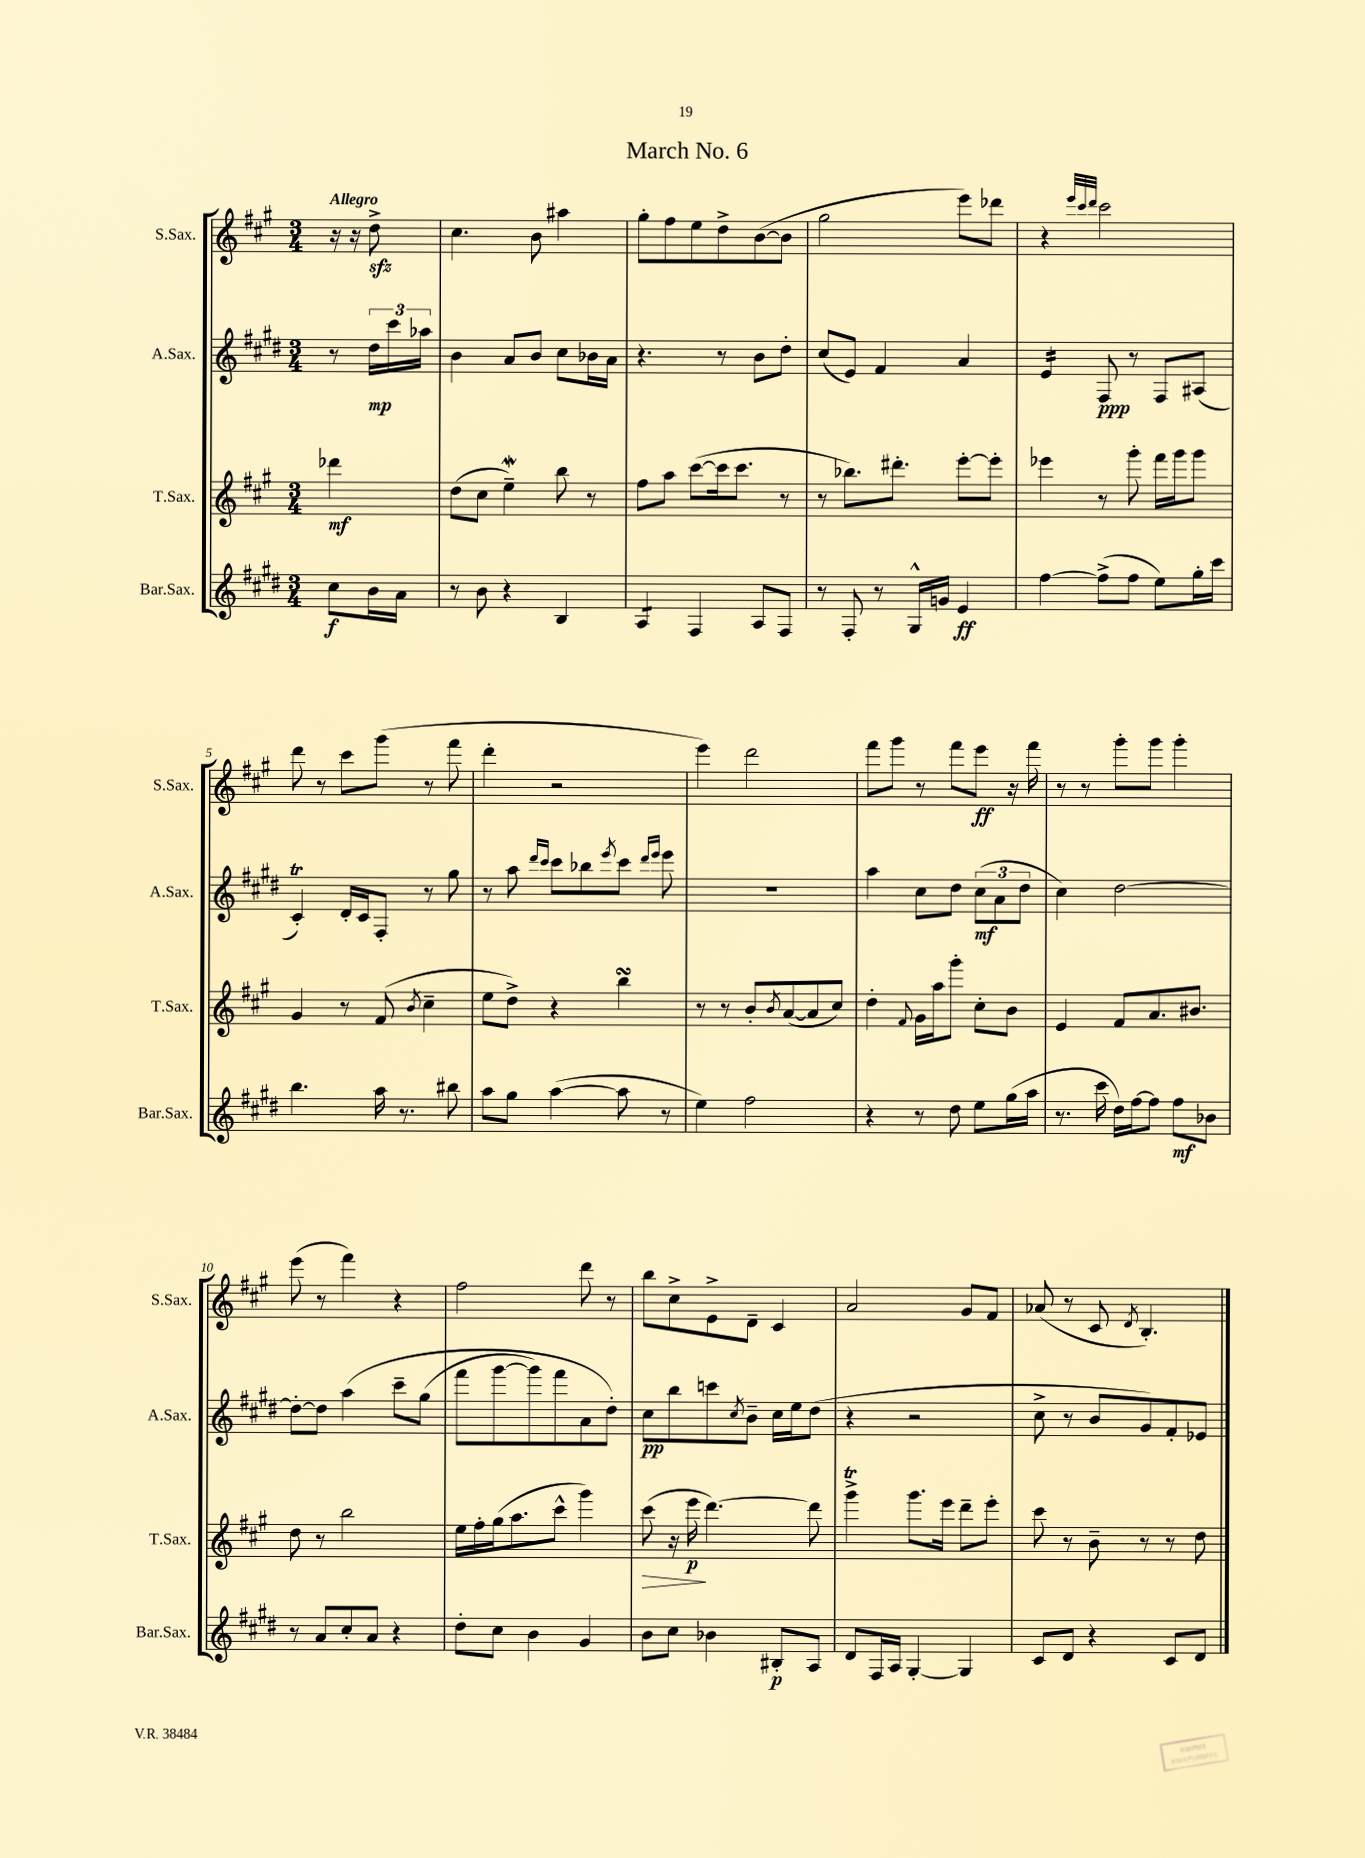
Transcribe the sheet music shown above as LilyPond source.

\header { title = "March No. 6" }
<<
\new StaffGroup <<
\new Staff = "s0" \with { instrumentName = "S.Sax." shortInstrumentName = "S.Sax." } {
    \clef treble \key a \major \numericTimeSignature \time 3/4 \partial 4 \tempo "Allegro"
    r16 r16 d''8->\sfz |
    cis''4. b'8 ais''4 |
    gis''8-. fis''8 e''8 d''8-> b'8~( b'8 |
    gis''2 e'''8) des'''8 |
    r4 \grace { e'''32 cis'''32 d'''32 } cis'''2 |
    d'''8 r8 cis'''8 gis'''8( r8 fis'''8 |
    d'''4-. r2 |
    e'''4) d'''2 |
    fis'''8 gis'''8 r8 fis'''8 e'''8\ff r16 fis'''16 |
    r8 r8 gis'''8-. gis'''8 gis'''4-. |
    e'''8( r8 fis'''4) r4 |
    fis''2 d'''8 r8 |
    b''8 cis''8-> e'8-> d'8-- cis'4 |
    a'2 gis'8 fis'8 |
    aes'8( r8 cis'8 \acciaccatura { d'8 } b4.-.) \bar "|." |
}
\new Staff = "s1" \with { instrumentName = "A.Sax." shortInstrumentName = "A.Sax." } {
    \clef treble \key e \major \numericTimeSignature \time 3/4 \partial 4
    r8 \tuplet 3/2 { dis''16\mp cis'''16 aes''16 } |
    b'4 a'8 b'8 cis''8 bes'16 a'16 |
    r4. r8 b'8 dis''8-. |
    cis''8( e'8) fis'4 a'4 |
    e'4:16 fis8\ppp r8 fis8 ais8( |
    cis'4-.\trill) dis'16-. cis'16 fis8-. r8 gis''8 |
    r8 a''8 \grace { dis'''16 cis'''16 } cis'''8 bes''8 \acciaccatura { e'''8 } cis'''8 \grace { dis'''16 e'''16 } e'''8 |
    R2. |
    a''4 cis''8 dis''8 \tuplet 3/2 { cis''8\mf( a'8 dis''8 } |
    cis''4) dis''2~ |
    dis''8~-. dis''8 a''4\( cis'''8-- gis''8( |
    fis'''8 gis'''8~ gis'''8) fis'''8 a'8 dis''8-.\) |
    cis''8\pp b''8 c'''8 \acciaccatura { cis''8 } b'8-- cis''16 e''16 dis''8( |
    r4 r2 |
    cis''8-> r8 b'8 gis'8) fis'8-. ees'8 \bar "|." |
}
\new Staff = "s2" \with { instrumentName = "T.Sax." shortInstrumentName = "T.Sax." } {
    \clef treble \key a \major \numericTimeSignature \time 3/4 \partial 4
    des'''4\mf |
    d''8( cis''8 e''4--\mordent) b''8 r8 |
    fis''8 a''8 cis'''8~( cis'''16 cis'''8. r8 |
    r8 bes''8.) dis'''8.-. e'''8~-. e'''8-. |
    ees'''4 r8 gis'''8-. fis'''16 gis'''16 gis'''8 |
    gis'4 r8 fis'8( \acciaccatura { b'8 } cis''4-- |
    e''8 d''8->) r4 b''4\turn |
    r8 r8 b'8-. \acciaccatura { b'8 } a'8~( a'8 cis''8) |
    d''4-. \appoggiatura { fis'8 } gis'16 a''16 gis'''8-. cis''8-. b'8 |
    e'4 fis'8 a'8. bis'8. |
    d''8 r8 b''2 |
    e''16 fis''16-. gis''16( a''8. cis'''8-^ gis'''4) |
    cis'''8\>( r16 e'''16\p\! d'''4.~) d'''8 |
    gis'''4->\trill gis'''8. e'''16 d'''8-- e'''8-. |
    cis'''8 r8 b'8-- r8 r8 d''8 \bar "|." |
}
\new Staff = "s3" \with { instrumentName = "Bar.Sax." shortInstrumentName = "Bar.Sax." } {
    \clef treble \key e \major \numericTimeSignature \time 3/4 \partial 4
    cis''8\f b'16 a'16 |
    r8 b'8 r4 b4 |
    a4:8 fis4 a8 fis8 |
    r8 fis8-. r8 gis16-^ g'16 e'4\ff |
    fis''4~ fis''8->( fis''8 e''8) gis''16-. cis'''16 |
    b''4. a''16 r8. bis''8 |
    a''8 gis''8 a''4~( a''8 r8 |
    e''4) fis''2 |
    r4 r8 dis''8 e''8 gis''16( a''16 |
    r8. cis'''16 dis''16) fis''16~ fis''8 fis''8\mf bes'8 |
    r8 a'8 cis''8-. a'8 r4 |
    dis''8-. cis''8 b'4 gis'4 |
    b'8 cis''8 bes'4 bis8-.\p a8 |
    dis'8 fis16 a16 gis4~-. gis4 |
    cis'8 dis'8 r4 cis'8 dis'8 \bar "|." |
}
>>
>>
